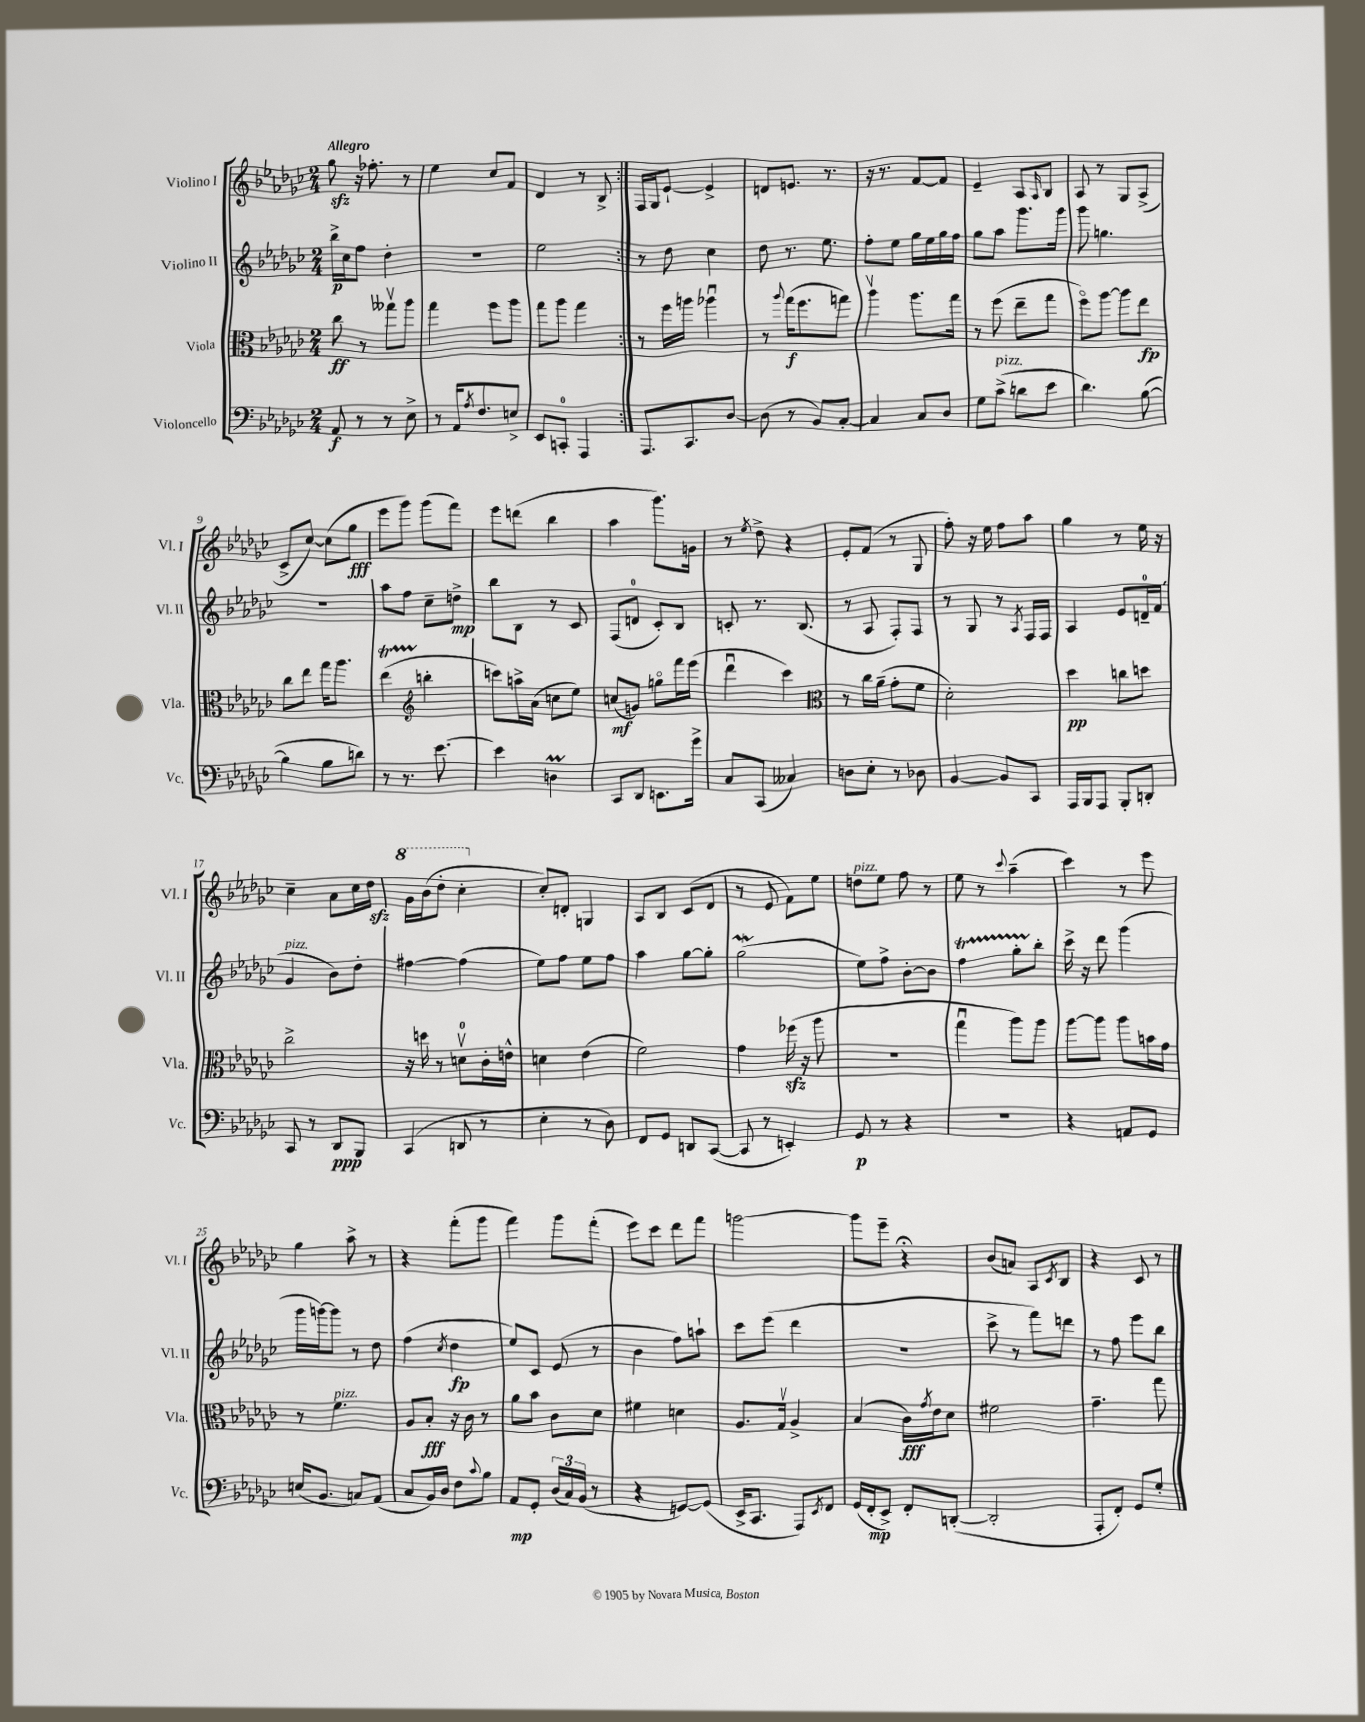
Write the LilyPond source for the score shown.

<<
\new StaffGroup <<
\new Staff = "s0" \with { instrumentName = "Violino I" shortInstrumentName = "Vl. I" } {
    \clef treble \key ges \major \numericTimeSignature \time 2/4 \tempo "Allegro"
    \repeat volta 2 { ges''8\sfz r16 fes''8.-. r8 |
    ees''4 ces''8 f'8 |
    des'4 r8 bes8-> | }
    f16 ges16 ees'8~-! ees'4-> |
    d'8 e'8. r8. |
    r16 r8. f'8~ f'8 |
    ees'4-- aes8 \grace { aes16 } bes8 |
    aes8 r8 ges8 aes8->( |
    ces'8-> ces''8~) ces''8( ges''8\fff |
    ees'''8 ges'''8) ges'''8( f'''8) |
    ees'''8 d'''8( bes''4 |
    aes''4 ges'''8.) g'16 |
    r8 \acciaccatura { ees''8 } des''8-> r4 |
    ees'8-. f'8( r8 ges8 |
    f''8-.) r16 ees''16 f''8 aes''8 |
    ges''4 r8 ees''16 r16 |
    ces''4-- aes'8 ces''16 des''16\sfz |
    \ottava #1 ges''16 bes''16( des'''8-. ces'''4-. \ottava #0 |
    ces''8-.) d'8-. g4 |
    aes8 bes8 ces'8( des'8 |
    r8 ees'8 f'8) ees''8 |
    d''8^\markup { \italic "pizz." } ees''8 f''8 r8 |
    ees''8 r8 \appoggiatura { ces'''8 } aes''4--( |
    ces'''4) r8 ees'''8 |
    ges''4 aes''8-> r8 |
    r4 f'''8-.( ges'''8 |
    f'''4) ges'''8 f'''8-.( |
    ees'''8) ces'''8 des'''8 f'''8 |
    g'''2~ |
    g'''8 ees'''8-- r4\fermata |
    bes'8( a'8) aes8 \acciaccatura { ces'8 } bes8 |
    r4 ces'8 r8 \bar "|." |
}
\new Staff = "s1" \with { instrumentName = "Violino II" shortInstrumentName = "Vl. II" } {
    \clef treble \key ges \major \numericTimeSignature \time 2/4
    \repeat volta 2 { bes''16->\p ces''16 f''8 des''4-. |
    R2 |
    ees''2 | }
    r8 des''8 ces''4 |
    des''8 r8. ees''8. |
    f''8-. ees''8 ges''16 ees''16 ges''16 f''16 |
    ges''8 aes''8 ges'''8. ges'''16 |
    ges'''8 g''4. |
    r2 |
    aes''8 f''8 ces''8-- d''8->\mp |
    bes''8 bes8 r8 ces'8 |
    f8( d'8-0 ces'8-.) bes8 |
    c'8-. r8. bes8.( |
    r8 aes8 f8-.) f8 |
    r8 ges8 r8 \acciaccatura { aes8 } f16 f16 |
    aes4 ees'8 d'16-0-- f'16( |
    ges'4^\markup { \italic "pizz." } bes'8) des''8-. |
    fis''4~ fis''4( |
    ees''8) f''8 ees''8 f''8 |
    aes''4 ges''8~ ges''8-. |
    ges''2\mordent( |
    ees''8) f''8-> bes'8~-. bes'8 |
    f''4\startTrillSpan ges''8-. bes''8-.\stopTrillSpan |
    ces'''16-> r16 des'''8 ges'''4( |
    ges'''16 g'''16~) g'''8 r8 des''8 |
    f''4( \acciaccatura { ces''8 } des''4\fp |
    ees''8) ces'8 ees'8( r8 |
    bes'4 f''8) a''8-! |
    ces'''8 ees'''8( des'''4 |
    R2 |
    ces'''8-> r8 f'''8) d'''8 |
    r8 f''8 ees'''8 bes''8 \bar "|." |
}
\new Staff = "s2" \with { instrumentName = "Viola" shortInstrumentName = "Vla." } {
    \clef alto \key ges \major \numericTimeSignature \time 2/4
    \repeat volta 2 { ces''8\ff r8 geses''8\upbow aes''8 |
    ges''4 f''8 aes''8 |
    ges''8 aes''8 ges''4 | }
    r8 f''16 a''16 aes''4\downbow |
    r8 \appoggiatura { aes''8 } ges''16\f( f''8. g''8) |
    aes''4\upbow aes''8. ges''16 |
    r8 f''8( ees''8-- ges''8 |
    f''8\flageolet) aes''8~ aes''8 ees''8\fp |
    ces''8 ees''8 ges''16 aes''8. |
    ees''4\startTrillSpan( \clef treble b''4-.\stopTrillSpan |
    c'''8) a''16-> aes'16( c''8 ees''8) |
    c''8\mf( g'8) g''8\flageolet f'''16 ees'''16( |
    des'''4\downbow ces'''4) |
    \clef alto r8 ces''16 aes'16--( ges'8-. f'8 |
    des'2-.) |
    des''4\pp c''8 d''8 |
    ces''2-> |
    r16 d''16 r8 d'8-0\upbow ces'16-. e'16-^ |
    d'4 ees'4( |
    f'2) |
    ges'4 fes''16\sfz( r16 aes''8 |
    R2 |
    ges''4\downbow aes''8) aes''8 |
    aes''8~ aes''8 aes''8 b'16 ges'16 |
    r8 f'4.^\markup { \italic "pizz." } |
    aes8 bes8-.\fff r16 ces'16 r8 |
    aes'8 bes'8 ces'8 des'8 |
    fis'4 d'4 |
    aes8. ges16\upbow aes4-> |
    bes4( ces'16\fff) \acciaccatura { ges'8 } ees'16 des'8 |
    fis'2 |
    ges'4.-- ges''8 \bar "|." |
}
\new Staff = "s3" \with { instrumentName = "Violoncello" shortInstrumentName = "Vc." } {
    \clef bass \key ges \major \numericTimeSignature \time 2/4
    \repeat volta 2 { aes,8\f r8 r8 ees8-> |
    r8 aes,16 \acciaccatura { aes8 } f8. e8-> |
    ees,8 c,8-0-. aes,,4 | }
    aes,,8. ces,8. des8~ |
    des8( r8 bes,8) ces8~-. |
    ces4 ces8 des8 |
    ges8 ces'8->^\markup { \italic "pizz." }( d'8 ees'8 |
    des'4.) bes8~( |
    bes4 bes8 d'8) |
    r8 r8. ees'8.~ |
    ees'4 d4\prall |
    ces,8 des,8 e,8. ges'16-> |
    ces8 ces,8( ceses4) |
    d8 ees8-. r8 des8 |
    bes,4~ bes,8 ces,8 |
    aes,,16 bes,,16 aes,,8 bes,,8-. d,8-. |
    ces,8 r8 des,8\ppp bes,,8 |
    ces,4( d,8 r8 |
    ees4-. r8 des8) |
    f,8 ges,8 d,8 ces,8~( |
    ces,8 r8 e,4-.) |
    ges,8\p r8 r4 |
    r2 |
    r4 a,8 ges,8 |
    e16( bes,8. c8) aes,8( |
    ces8 bes,16) des16 f8 \appoggiatura { ces'8 } bes8 |
    aes,8\mp ges,8-. \tuplet 3/2 { des16( ces16) bes,16( } r8 |
    r4 g,8~) g,8( |
    ees,16-> ces,8. aes,,8) \acciaccatura { ees,8 } f,8 |
    ges,16( f,16-.\mp ees,8->) f,8-. d,8~-.( |
    d,2-. |
    aes,,8-. f,8-.) ges,8 ges8-. \bar "|." |
}
>>
>>
